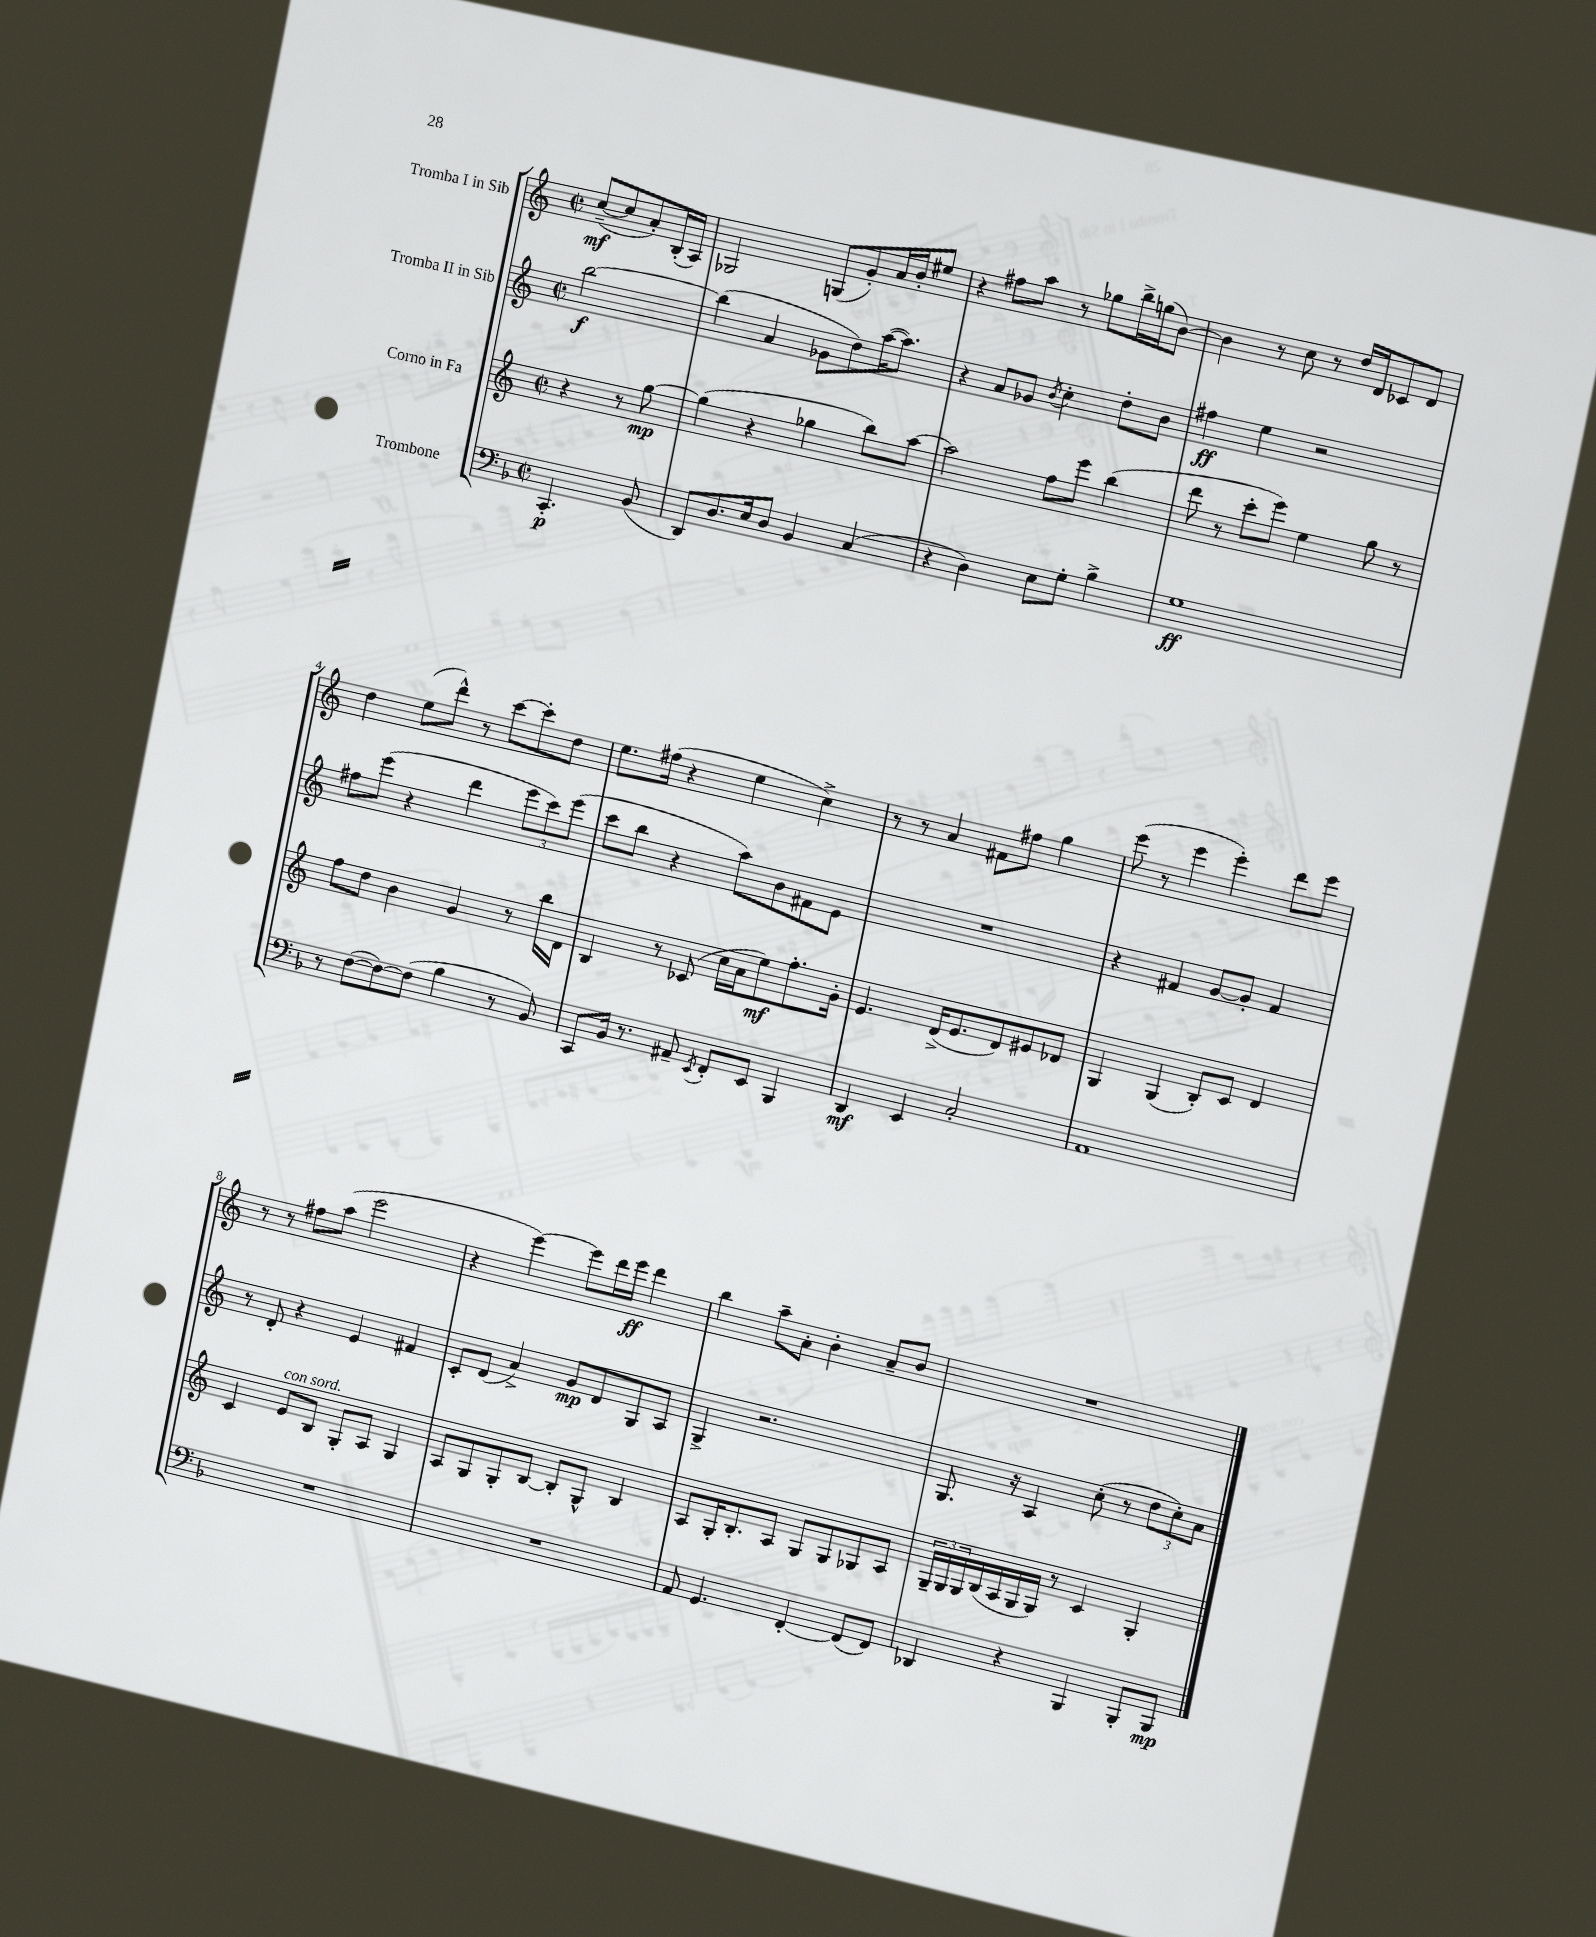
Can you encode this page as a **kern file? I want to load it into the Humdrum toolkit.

**kern	**dynam	**kern	**dynam	**kern	**dynam	**kern	**dynam
*part4	*part4	*part3	*part3	*part2	*part2	*part1	*part1
*staff4	*staff4	*staff3	*staff3	*staff2	*staff2	*staff1	*staff1
*I"Trombone	*	*I"Corno in Fa	*	*I"Tromba II in Sib	*	*I"Tromba I in Sib	*
*clefF4	*	*clefG2	*	*clefG2	*	*clefG2	*
*k[b-]	*	*k[]	*	*k[]	*	*k[]	*
*M2/2	*	*M2/2	*	*M2/2	*	*M2/2	*
*met(c|)	*	*met(c|)	*	*met(c|)	*	*met(c|)	*
=	=	=	=	=	=	=	=
4.CC'/	p	4r	.	[2bb\	f	([8cc~/L	mf
.	.	.	.	.	.	8cc/]	.
.	.	8r	.	.	.	8a'/)	.
(8BB-/	.	[8gg\	mp	.	.	(16B'/L	.
.	.	.	.	.	.	16A/JJ)	.
=1	=1	=1	=1	=1	=1	=1	=1
8DD/L)	.	(4gg\]	.	(4bb\]	.	2G-X/	.
8.D/	.	.	.	.	.	.	.
.	.	4r	.	4a/	.	.	.
16E/k	.	.	.	.	.	.	.
8D/J	.	.	.	.	.	.	.
4BB-/	.	4gg-X\	.	8g-X\L	.	(8Gn/L	.
.	.	.	.	8dd\)	.	8g'/)	.
(4C/	.	8bb\L)	.	([16aa\K	.	16a/L	.
.	.	.	.	8.aa\J])	.	16b'/J	.
.	.	[8aa\J	.	.	.	8ee#X/J	.
=2	=2	=2	=2	=2	=2	=2	=2
4r	.	2aa\]	.	4r	.	4r	.
4D\)	.	.	.	8a/L	.	8ff#X\L	.
.	.	.	.	8g-X/J	.	8aa\J	.
.	.	.	.	8qb/	.	.	.
8E\L	.	8ff\L	.	4cc'\	.	8r	.
8G'\J	.	8eee\J	.	.	.	8gg-X\L	.
4B-^\	.	(4bb\	.	8dd'\L	.	16bb^\L	.
.	.	.	.	.	.	(16ggn\J	.
.	.	.	.	8b\J	.	[8b\J)	.
=3	=3	=3	=3	=3	=3	=3	=3
1G	ff	8ddd\	.	4ff#X\	ff	4b\]	.
.	.	8r	.	.	.	.	.
.	.	8ccc'\L	.	4ee\	.	8r	.
.	.	8eee\J)	.	.	.	8cc\	.
.	.	4ee\	.	2r	.	8r	.
.	.	.	.	.	.	16dd/LL	.
.	.	.	.	.	.	16d/J	.
.	.	8gg\	.	.	.	8c-X/	.
.	.	8r	.	.	.	8d/J	.
!!LO:LB:g=z
=4	=4	=4	=4	=4	=4	=4	=4
8r	.	8ff\L	.	8ff#X\L	.	4dd\	.
([8F\L	.	8dd\J	.	(8eee\J	.	.	.
8F\_)	.	4b\	.	4r	.	(8ee\L	.
(8F\J]	.	.	.	.	.	8ddd^^\J)	.
4B-\	.	4g/	.	4ddd\	.	8r	.
.	.	.	.	.	.	[8ccc\L	.
8r	.	8r	.	12eee\L	.	8ccc'\]	.
.	.	.	.	12ccc\)	.	.	.
8BB-/)	.	16bb\LL	.	.	.	8dd\J	.
.	.	.	.	(12eee\J	.	.	.
.	.	16d\JJ	.	.	.	.	.
=5	=5	=5	=5	=5	=5	=5	=5
8CC/L	.	4B/	.	8ccc\L	.	8.ee\L	.
16BB-/Jk	.	.	.	8bb\J	.	.	.
8.r	.	.	.	.	.	(16ff#X\Jk	.
.	.	8r	.	4r	.	4r	.
8AA#X~/	.	(8c-X/	.	.	.	.	.
8qEE/	.	.	.	.	.	.	.
8FF'/L	.	16cc\LL	.	8aa\L)	.	4ee\	.
.	.	16a\J	.	.	.	.	.
8EE/J	.	8ee\)	mf	8b\	.	.	.
4BBB-/	.	8.ff'\	.	8f#X\	.	4cc^\)	.
.	.	.	.	8e\J	.	.	.
.	.	16g'\Jk	.	.	.	.	.
=6	=6	=6	=6	=6	=6	=6	=6
4DD/	mf	4.e/	.	1r	.	8r	.
.	.	.	.	.	.	8r	.
4EE/	.	.	.	.	.	4a/	.
.	.	(16d^/KL	.	.	.	.	.
.	.	8.e/	.	.	.	.	.
2C'/	.	.	.	.	.	8f#X\L	.
.	.	8d/)	.	.	.	8ff#X\J	.
.	.	8e#X/	.	.	.	4gg\	.
.	.	8d-X/J	.	.	.	.	.
=7	=7	=7	=7	=7	=7	=7	=7
1AA	.	4G/	.	4r	.	(8eee\	.
.	.	.	.	.	.	8r	.
.	.	(4G/	.	4f#X/	.	4eee\	.
.	.	8B'/L)	.	[8g/L	.	4eee'\)	.
.	.	8c/J	.	8g'/J]	.	.	.
.	.	4d/	.	4f#/	.	8ddd\L	.
.	.	.	.	.	.	8eee\J	.
!!LO:LB:g=z
=8	=8	=8	=8	=8	=8	=8	=8
1r	.	4c/	.	8r	.	8r	.
.	.	.	.	8d'/	.	8r	.
!	!	!LO:TX:a:i:t=con sord.	!	!	!	!	!
.	.	8e/L	.	4r	.	8ff#X\L	.
.	.	8B/J	.	.	.	(8aa\J	.
.	.	8G'/L	.	4e/	.	2eee\	.
.	.	8A/J	.	.	.	.	.
.	.	4G/	.	4f#X/	.	.	.
=9	=9	=9	=9	=9	=9	=9	=9
1r	.	8A/L	.	8c'/L	.	4r	.
.	.	8G/	.	(8d/J	.	.	.
.	.	8G'/	.	4a^/)	.	[4eee\)	.
.	.	[8B/J	.	.	.	.	.
.	.	8B'/L]	.	8g/L	mp	8eee\L]	.
.	.	8G^^/J	.	8d/	.	16ddd\L	.
.	.	.	.	.	.	16eee\JJ	ff
.	.	4B/	.	8G/	.	4ddd\	.
.	.	.	.	8A/J	.	.	.
=10	=10	=10	=10	=10	=10	=10	=10
8AA/	.	8A/L	.	4G^/	.	4bb\	.
4.GG/	.	16G'/K	.	.	.	.	.
.	.	8.B'/	.	.	.	.	.
.	.	.	.	2.r	.	8aa~\L	.
.	.	8A/J	.	.	.	8a'\J	.
[4FF'/	.	8G/L	.	.	.	4b'\	.
.	.	8G/	.	.	.	.	.
(8FF/L]	.	8G-X/	.	.	.	8a~/L	.
8FF/J)	.	8A/J	.	.	.	8b/J	.
=11	=11	=11	=11	=11	=11	=11	=11
4DD-X/	.	24G~/LL	.	8.G/	.	1r	.
.	.	24G/	.	.	.	.	.
.	.	24G/	.	.	.	.	.
.	.	(16B/	.	.	.	.	.
.	.	16A/	.	16r	.	.	.
4r	.	16G/	.	4A/	.	.	.
.	.	16G/JJ)	.	.	.	.	.
.	.	8r	.	.	.	.	.
4BBB-/	.	4c/	.	(8cc'\	.	.	.
.	.	.	.	8r	.	.	.
8BBB-'/L	.	4G'/	.	12dd\L	.	.	.
.	.	.	.	12cc'\)	.	.	.
8BBB-/J	mp	.	.	.	.	.	.
.	.	.	.	12a\J	.	.	.
==	==	==	==	==	==	==	==
*-	*-	*-	*-	*-	*-	*-	*-
